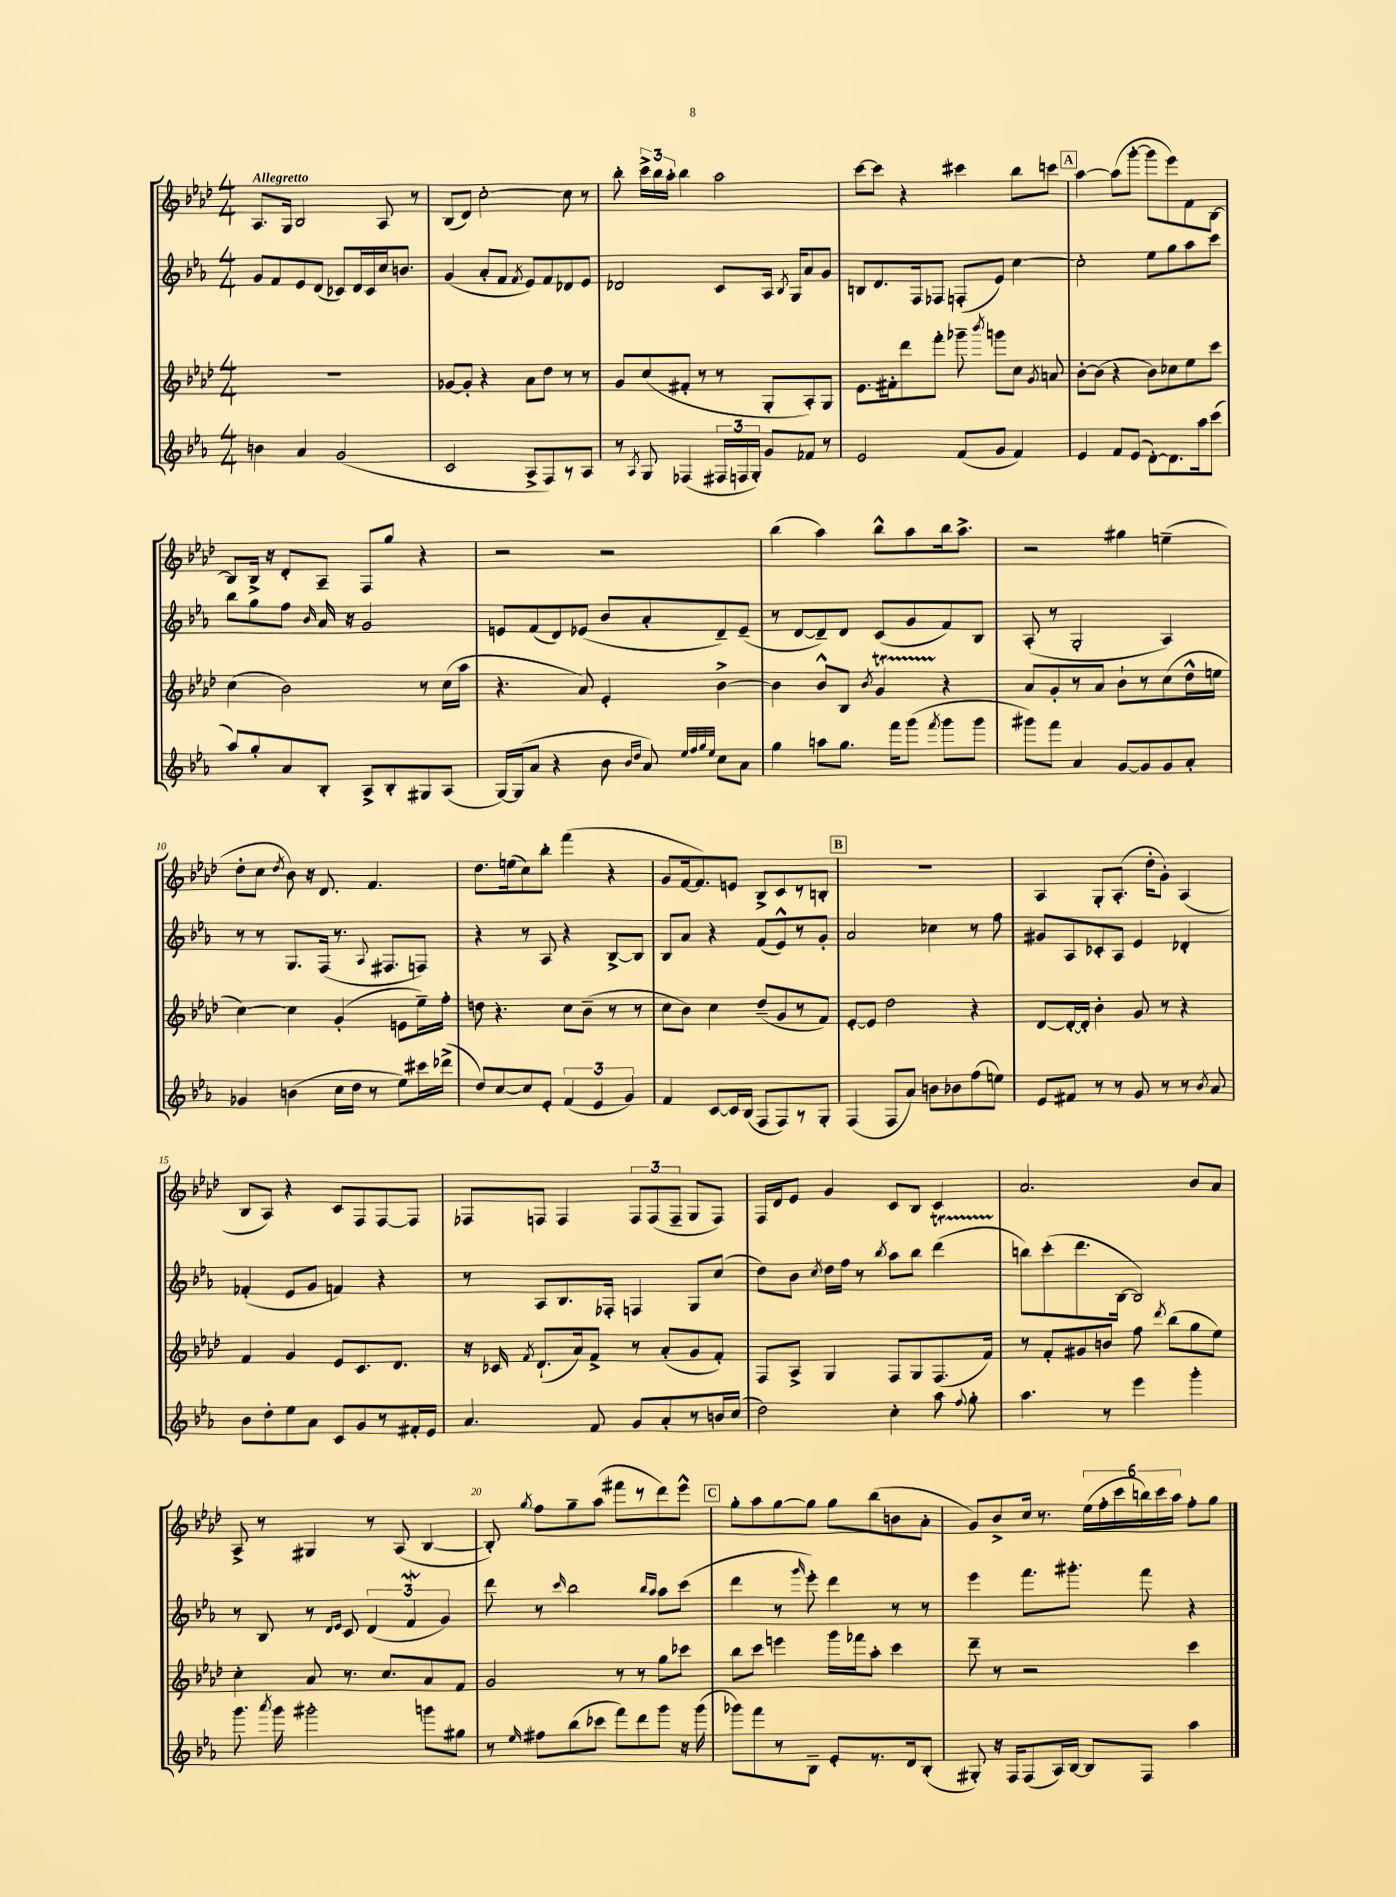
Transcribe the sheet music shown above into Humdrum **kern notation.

**kern	**kern	**kern	**kern
*staff4	*staff3	*staff2	*staff1
*clefG2	*clefG2	*clefG2	*clefG2
*k[b-e-a-]	*k[b-e-a-d-]	*k[b-e-a-]	*k[b-e-a-d-]
*M4/4	*M4/4	*M4/4	*M4/4
4b\	1r	8g/L	8.A-/L
.	.	8f/	.
.	.	.	16G/Jk
4a-/	.	8e-/	2B-/
.	.	(8d/J	.
(2g/	.	8c-/L)	.
.	.	16d/L	.
.	.	16c-/	.
.	.	16cc/J	8A-/
.	.	8.b/J	.
.	.	.	8r
=	=	=	=
2c/	[8g-/L	(4g/	(8B-/L
.	8g-'/]J	.	8d-/J)
.	4r	8a-'/L	[2cc'\
.	.	8f/J	.
.	.	8qf/	.
8A-^/L	8a-\L	8e-/L)	.
8F/)	8dd-\J	8f/	.
8r	8r	8d-/	8cc\]
8A-/J	8r	8e-/J	8r
=	=	=	=
8r	8g/L	2d-/	8bb-'\
8qA-/	.	.	.
8G/	(8cc/	.	24ccc^\LL
.	.	.	24bb-\
.	.	.	24aa-'\JJ
(4F-/	8f#'/J	.	4bb-\
.	8r	.	.
24F#/LL	8r	8c/L	2aa-\
24F/	.	.	.
24G'/JJ)	.	.	.
8g/L	8G'/L	16A-/Jk	.
.	.	8qB-/	.
.	.	16G/LK	.
8f-/J	8A-'/)	8a-/	.
8r	8G/J	8g/J	.
=	=	=	=
2e-/	8.e-\L	8B/L	[8ccc\L
.	.	8.d/	8ccc\]J
.	16f#'\k	.	.
.	8ddd-\	.	4r
.	.	16F/k	.
.	8fff'\J	8F-/J	.
(8f/L	8ggg-~\	(8F'/L	4ccc#\
.	8qbbb-/	.	.
8g/J	8ggg\L	8e-/J)	.
4f/)	8cc\J	[4cc\	8bb-\L
.	8qg/	.	.
.	8a/	.	8ccc\J
=	=	=	=
4e-/	[8b-'\L	2cc'\]	[4aa-\
.	(8b-\]J	.	.
8f/L	4r	.	(8aa-\]L
(8e-/J	.	.	[8ggg'\J
[8d'\L)	8b-\L)	8ee-\L	8ggg\]L
8.d\]	8cc-\	8gg\	8eee-\)
.	8ee-\	8aa-\	8f\
16aa-\k	.	.	.
(8ccc\J	8ccc\J	8ccc\J	[8B-\J
=	=	=	=
8aa-/L)	(4cc\	8bb-\L	8B-/]L
8gg'/	.	8gg\	16B-^/Jk
.	.	.	16r
8a-/	2b-\)	8ff\J	8d-'/L
.	.	16qqb-/	.
8B-'/J	.	16a-/	8A-~/J
.	.	16r	.
8A-^/L	.	2g/	8F/L
8B-'/	.	.	8gg/J
8G#/	8r	.	4r
(8A-/J	(16cc\LL	.	.
.	16aa-\JJ	.	.
=	=	=	=
[16G/LL)	4.r	8e/L	2r
(16G/]J	.	.	.
8a-/J	.	(8f/	.
4r	.	8d/)	.
.	8a-/)	(8e-/J	.
8b-\	4e-'/	8b-/L	2r
16qqb-/LL	.	.	.
16qqdd/JJ	.	.	.
8a-/)	.	8a-'/	.
32qqee-/LLL	.	.	.
32qqff/	.	.	.
32qqgg/	.	.	.
32qqee-/JJJ	.	.	.
8cc\L	[4b-^\	8d~/)	.
8a-\J	.	(8e-~/J	.
=	=	=	=
4gg\	4b-\]	8r	(4bb-\
.	.	[8d/L	.
8aa\L	8b-^^/L	8d~/])	4aa-\)
8.gg\J	8B-/J	8d/J	.
.	8qb-/	.	.
.	4g/	(8c/L	8bb-^^\L
16fff\LK	.	.	.
(8ggg\J	.	8g/	8aa-\
8qfff/	.	.	.
8ggg\L	4r	8f/)	16bb-\k
.	.	.	8.aa-^\J
8ggg\J	.	8B-/J	.
=	=	=	=
8ggg#\L)	8a-/L	(8A-'/	2r
8fff\J	8g'/	8r	.
4a-/	8r	2G'/	.
.	8a-/J	.	.
[8g/L	8b-`\L	.	4gg#\
8g/]	8r	.	.
8g/	(8cc\	4A-/)	(4ee~\
8a-'/J	16dd-^^\L	.	.
.	16ee\JJ	.	.
=	=	=	=
4g-/	[4cc\)	8r	8dd-'\L
.	.	8r	8cc\J
.	.	.	8qdd-/
(4b\	4cc\]	8.G/L	8b-\)
.	.	.	16r
.	.	(16F/Jk	8.d-/
16cc\LL	(4g'/	8.r	.
16dd\JJ	.	.	.
8r	.	.	4.f/
.	.	8qqA-/	.
.	.	8.F#/L	.
8ee-\L)	8e\L	.	.
16ccc#\L	16ee-~\L)	8F/J)	.
(16ddd-^\JJ	16ff'\JJ	.	.
=	=	=	=
8dd/L)	8dd\	4r	8.dd-\L
[8cc/	4.r	.	.
.	.	.	(16ee\k
8cc/]	.	8r	8cc\)
8e-'/J	.	8A-/	8bb-'\J
(6f/	8cc\L	4r	(4fff\
.	(8b-~\J	.	.
6e-/	.	.	.
.	8r	[8B-^/L	4r
6g/)	.	.	.
.	8r	8B-/]J	.
=	=	=	=
4f/	8cc\L	8B-/L	8g/L
.	8b-\J)	8a-/J	[16f/k
.	.	.	8.f/])
[8c/L	4cc\	4r	.
16c/]L	.	.	8e/J
(16B-/JJ	.	.	.
8F/L	(8dd-~/L	(8f/L	8B-^/L
8F/)	8g/	8e-^^/)	8c/
8r	8r	8r	8r
8G'/J	8f/J)	8g'/J	8B'/J
=	=	=	=
(4F/	[8e-'/L	2a-/	1r
.	8e-/]J	.	.
8F/L	2dd-\	.	.
8a-/J)	.	.	.
8b\L	.	4cc-\	.
8b-\	.	.	.
(8ff\	4r	8r	.
8ee\J)	.	8ff\	.
=	=	=	=
8e-/L	[8d-/L	8g#/L	4A-/
8f#/J	16d-'/_L	8A-/	.
.	16d-'/]JJ	.	.
8r	4b-'\	8c-'/	8G'/L
8r	.	8A-/J	(8.A-'/J
8g/	8g/	4e-/	.
.	.	.	16dd-'\LK
8r	8r	.	8g'\J)
8r	4r	4d-'/	(4A-/
8qb-/	.	.	.
8a-/	.	.	.
=	=	=	=
8b-\L	4f/	(4f-'/	8B-/L
8dd'\	.	.	8A-/J)
8ee-\	4g/	8e-/L	4r
8a-\J	.	8g/J	.
8c/L	8e-/L	4f/)	8c/L
8g/	8.c/	.	8F/
8r	.	4r	[8F/
.	8.d-/J	.	.
16f#'/L	.	.	8F/]J
16e-/JJ	.	.	.
=	=	=	=
4.a-/	16r	8r	8F-/L
.	16c-/	.	.
.	8qf/	.	.
.	(8.d-`/L	8A-/L	8F/J
.	.	8.B-/	4F/
.	16a-/k)	.	.
8f/	8f^/J	.	.
.	.	16F-'/Jk	.
8g/L	8r	4F/	12F/L
.	.	.	(12F/
8a-'/	(8a-'/L	.	.
.	.	.	12F~/J
8r	8g/	8G/L	8G/L
16b/L	8f'/J)	(8cc/J	8F/J)
(16cc/JJ	.	.	.
=	=	=	=
2dd\)	8F/L	8dd\L)	16F/LL
.	.	.	16d-/J
.	8A-^/J	8b-\J	8e-/J
.	.	8qcc/	.
.	4G/	16dd\LL	4g/
.	.	16ff\JJ	.
.	.	8r	.
.	.	8qbb-/	.
4cc'\	8F/L	8aa-\L	8c/L
.	8G/	8bb-\J	8B-/J
8aa-\	(8.F/	(4ddd\	4c/
8qqff/	.	.	.
8gg'\	.	.	.
.	16f/Jk)	.	.
=	=	=	=
4.aa-\	8r	8bb\L)	2.a-/
.	8f'/L	(8ccc'\	.
.	8g#/	8.ddd\	.
8r	8b/J	.	.
.	.	[16B-\Jk	.
4eee-\	8ff\	2B-/])	.
.	8qddd-/	.	.
.	(8bb-\L	.	.
4ggg'\	8gg\	.	8b-/L
.	8ee-\J)	.	8a-/J
=	=	=	=
8.ggg\	4cc'\	8r	8A-^/
.	.	8B-/	8r
8qaaa-/	.	.	.
16ggg\	.	.	.
2ggg#'\	8a-/	8r	4G#/
.	.	16qqd/LL	.
.	.	16qqe-/JJ	.
.	8.r	8c/	.
.	.	(6d/	8r
.	8.cc/L	.	.
.	.	.	(8A-/
.	.	6f/	.
8ggg\L	8a-/	.	[4B-/
.	.	6g/)	.
8gg#\J	8f/J	.	.
=	=	=	=
8r	2g/	8ddd\	8B-'/])
16qqee-/	.	.	8qgg/
8ff#\L	.	8r	8ff\L
.	.	16qqccc/	.
(8bb-\	.	2bb-\	8gg~\
8ccc-\J	.	.	(8aa-\J
8fff\L)	8r	.	8fff#\L
8ddd\	8r	.	8r
.	.	16qqbb-/LL	.
.	.	16qqaa-/JJ	.
8ggg\J	8gg\L	8aa-\L	8ddd-\)
16r	8ccc-\J	(8ccc\J	8eee-^^\J
(16ggg\	.	.	.
=	=	=	=
8ggg-\L)	8bb-\L	4ddd\	8gg'\L
8fff\	8ccc\J	.	8aa-\
8r	4eee\	8r	[8gg\
.	.	16qqggg/	.
8B-~\J	.	8eee-'\)	8gg\]J
8e-'/L	16ggg\LL	4ddd\	8gg\L
.	16fff-\J	.	.
8.r	8aa-'\J	.	(8bb-\
.	4ccc\	8r	8b\
16d/k	.	.	.
(8B-'/J	.	8r	8a-'\J
=	=	=	=
8G#'/)	8ddd-~\	4eee-\	8g/L)
16r	8r	.	8b-^/
16F/LK	.	.	.
(8F/	2r	8.fff\L	16cc/Jk
.	.	.	8.r
16A-/L)	.	.	.
[16B-/JJ	.	8.ggg#'\J	.
8B-/]L	.	.	(24ee-\LL
.	.	.	24ff'\
.	.	.	24ccc\
8F/J	.	8fff\	24bb\)
.	.	.	24ccc\
.	.	.	24aa-\JJ
4aa-\	4ccc\	4r	8ff'\L
.	.	.	8gg\J
==	==	==	==
*-	*-	*-	*-
